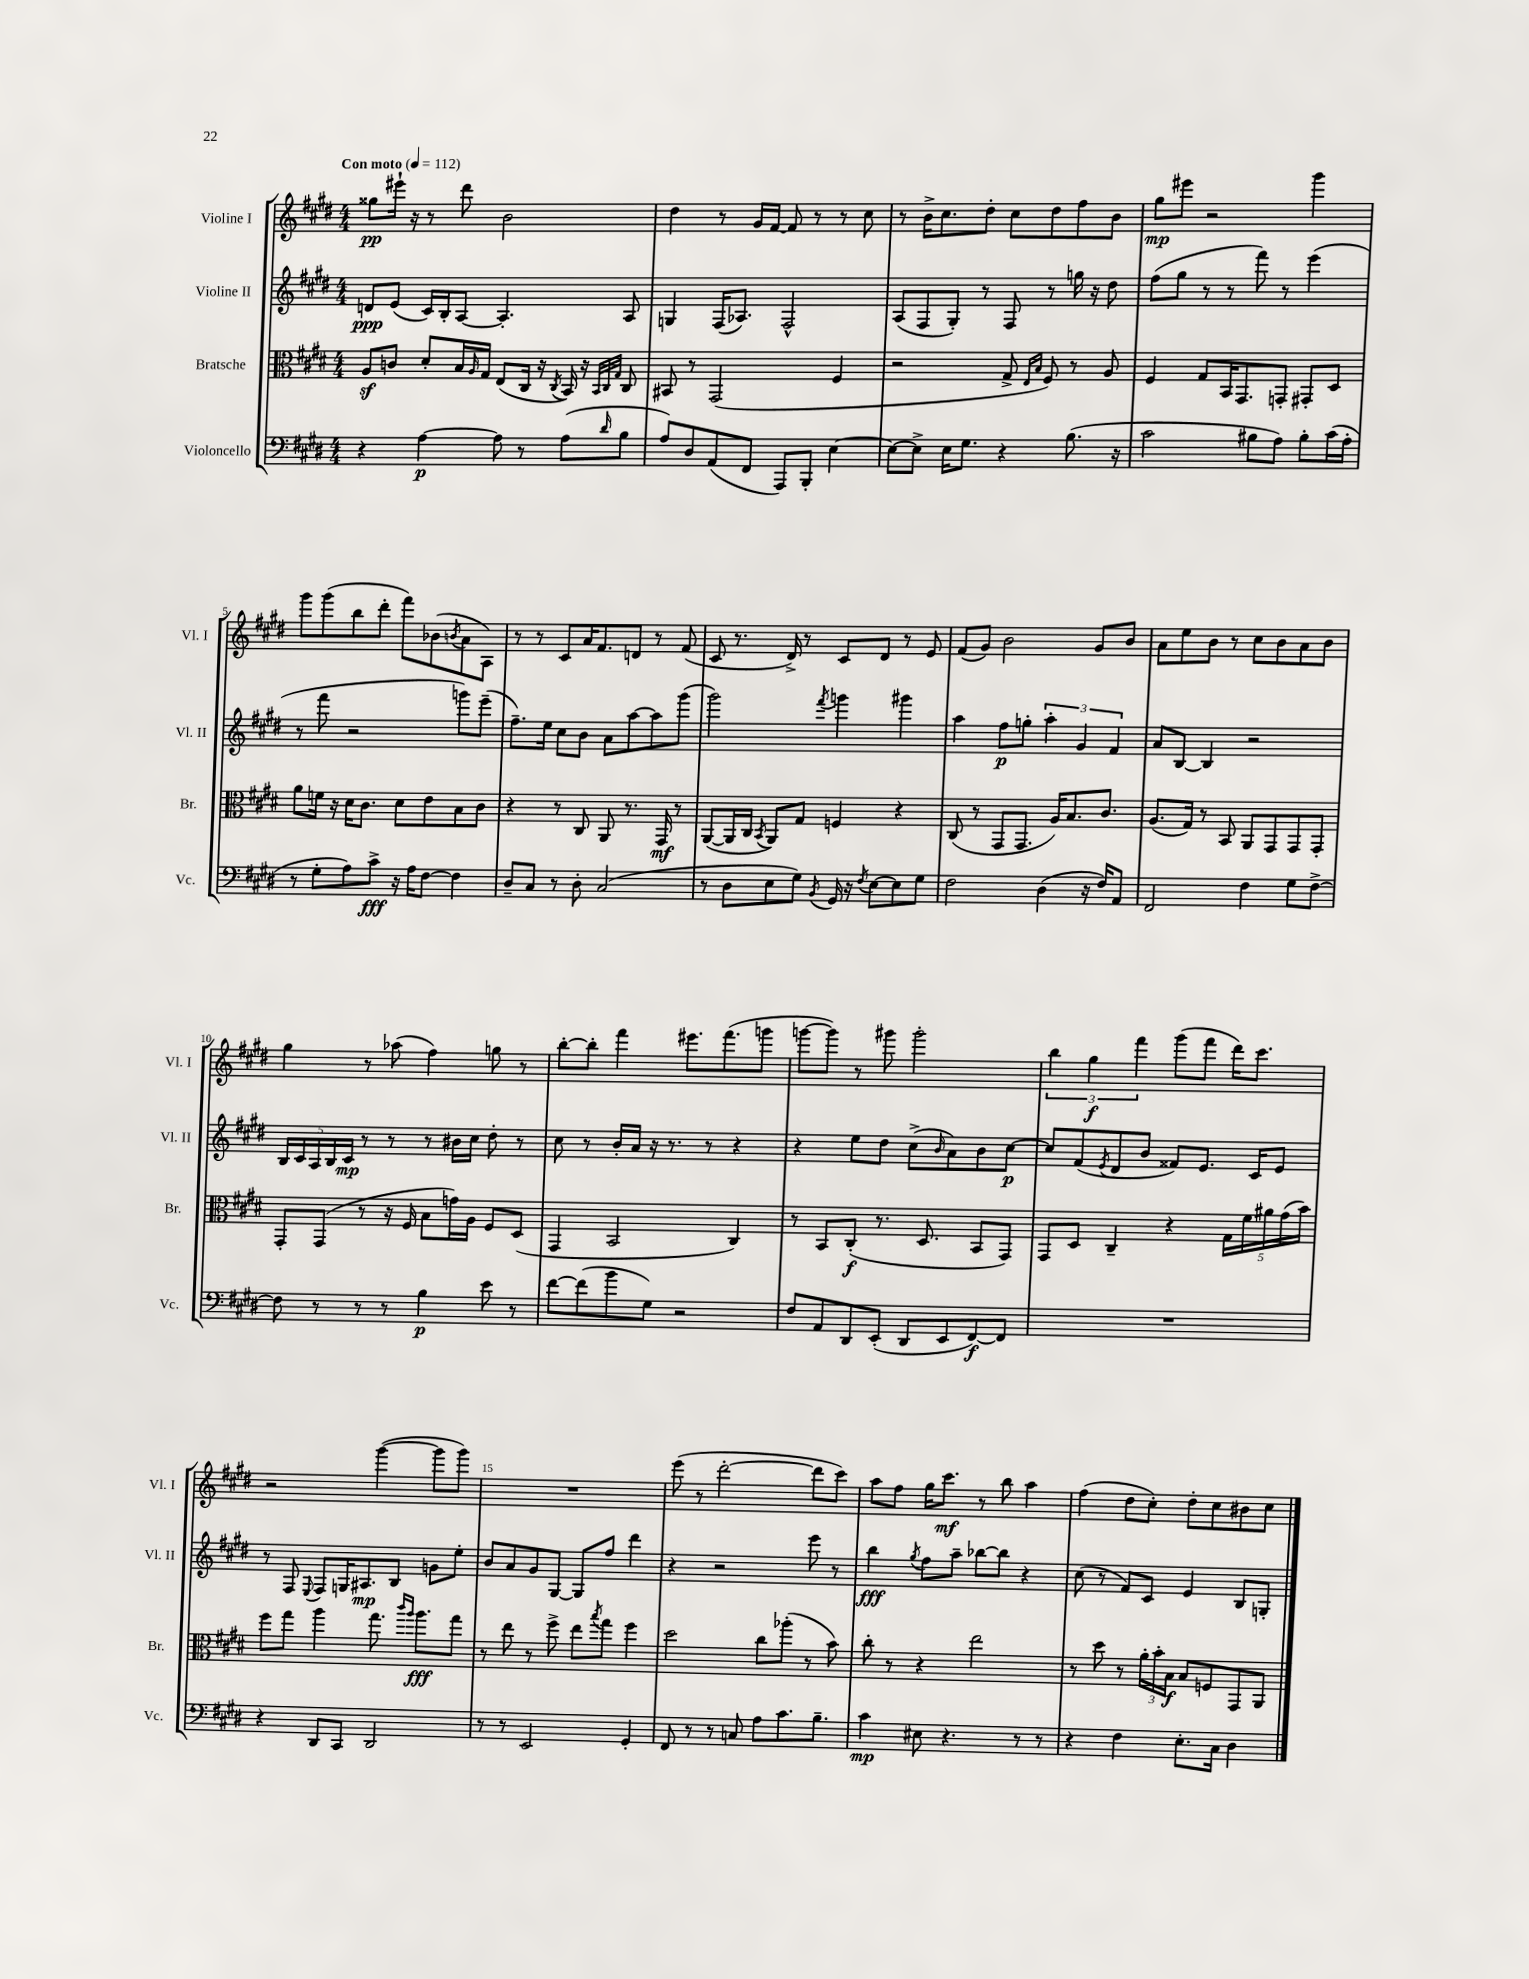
<<
\new StaffGroup <<
\new Staff = "s0" \with { instrumentName = "Violine I" shortInstrumentName = "Vl. I" } {
    \clef treble \key e \major \numericTimeSignature \time 4/4 \tempo "Con moto" 4 = 112
    gisis''8\pp eis'''16-! r16 r8 dis'''8 b'2 |
    dis''4 r8 gis'16 fis'16~ fis'8 r8 r8 cis''8 |
    r8 b'16-> cis''8. dis''8-. cis''8 dis''8 fis''8 b'8 |
    gis''8\mp eis'''8 r2 gis'''4 |
    gis'''8 gis'''8( b''8 dis'''8-. fis'''8) bes'8( \acciaccatura { b'8 } a'8 a8) |
    r8 r8 cis'8 a'16 fis'8. d'8 r8 fis'8( |
    cis'8 r8. dis'16->) r8 cis'8 dis'8 r8 e'8 |
    fis'8( gis'8) b'2 gis'8 b'8 |
    a'8 e''8 b'8 r8 cis''8 b'8 a'8 b'8 |
    gis''4 r8 aes''8( fis''4) g''8 r8 |
    b''8~-. b''8-. fis'''4 eis'''8. fis'''8.( g'''8 |
    g'''8~ g'''8) r8 gis'''8 gis'''2-. |
    \tuplet 3/2 { b''4 gis''4\f fis'''4 } gis'''8( fis'''8 dis'''16) cis'''8. |
    r2 gis'''4~( gis'''8 gis'''8) |
    R1 |
    e'''8( r8 dis'''2~-. dis'''8 cis'''8) |
    a''8 fis''8 gis''16 cis'''8.\mf r8 b''8 a''4 |
    fis''4( dis''8 cis''8-.) dis''8-. cis''8 bis'8 cis''8 \bar "|." |
}
\new Staff = "s1" \with { instrumentName = "Violine II" shortInstrumentName = "Vl. II" } {
    \clef treble \key e \major \numericTimeSignature \time 4/4
    d'8\ppp e'8( cis'16) b16-. a8~ a4.-. a8 |
    g4 fis16( aes8.) fis2-^ |
    a8( fis8 gis8-.) r8 fis8 r8 g''16 r16 dis''8 |
    fis''8( gis''8 r8 r8 fis'''8) r8 e'''4( |
    r8 fis'''8 r2 g'''8) e'''8--( |
    fis''8.--) e''16 cis''8 b'8 a'8 a''8~ a''8 gis'''8( |
    gis'''2) \acciaccatura { fis'''8 } g'''4 gis'''4 |
    a''4 fis''8\p g''8-. \tuplet 3/2 { a''4-. gis'4 fis'4 } |
    a'8 b8~ b4 r2 |
    \tuplet 5/4 { b16 cis'16 a16 b16 cis'16\mp } r8 r8 r8 bis'16 cis''16 dis''8-. r8 |
    cis''8 r8 b'16-. a'16 r16 r8. r8 r4 |
    r4 e''8 dis''8 cis''8->( \grace { b'16 } a'8) b'8 cis''8~\p |
    cis''8 fis'8( \acciaccatura { e'8 } dis'8 b'8 fisis'8) e'8. cis'16 e'8 |
    r8 fis8 \appoggiatura { e8 } fis8 g16 ais8.\mp b8 g'8 e''8-. |
    b'8 a'8 gis'8 gis8~ gis8 fis''8 dis'''4 |
    r4 r2 e'''8 r8 |
    b''4\fff \acciaccatura { gis''8 } fis''8 a''8-- bes''8~ bes''8 r4 |
    cis''8( r8 fis'8) cis'8 e'4 b8 g8-. \bar "|." |
}
\new Staff = "s2" \with { instrumentName = "Bratsche" shortInstrumentName = "Br." } {
    \clef alto \key e \major \numericTimeSignature \time 4/4
    a8\sf c'8 dis'8-. b16 \grace { a16 } gis16 e8( cis16 r16 \acciaccatura { cis8 } b,16) r16 \grace { b,32 cis32 gis32 } cis8 |
    bis,8 r8 gis,2( fis4 |
    r2 gis8-> \grace { e16 b16 } fis8) r8 a8 |
    fis4 gis8 b,16 gis,8. g,8-. gis,8-. dis8 |
    a'8 f'16 r16 dis'16 cis'8. dis'8 e'8 b8 cis'8 |
    r4 r8 cis8 a,8 r8. gis,16\mf r8 |
    a,8~( a,16 cis16 \acciaccatura { b,8 } a,8) gis8 f4 r4 |
    cis8( r8 gis,8 gis,8. a16) b8. cis'8. |
    a8.( gis16) r8 b,8 a,8 gis,8 gis,8 gis,8-. |
    gis,8-. gis,8( r8 r16 fis16 b8 g'16) a16 fis8 dis8( |
    gis,4 b,2 cis4) |
    r8 b,8 cis8-.\f( r8. dis8. b,8 gis,8) |
    gis,8 dis8 cis4-- r4 \tuplet 5/4 { gis16 fis'16 ais'16 gis'16( b'16) } |
    fis''8 gis''8 a''4 gis''8. \grace { cis'''16 a''16 } a''8.\fff gis''8 |
    r8 e''8 r8 fis''8-> e''8 \acciaccatura { b''8 } gis''8 fis''4 |
    dis''2 cis''8 aes''8-.( r8 b'8) |
    cis''8-. r8 r4 e''2 |
    r8 dis''8 r8 \tuplet 3/2 { a'16-. b'16-. b16\f } b8 f8 gis,8 a,8 \bar "|." |
}
\new Staff = "s3" \with { instrumentName = "Violoncello" shortInstrumentName = "Vc." } {
    \clef bass \key e \major \numericTimeSignature \time 4/4
    r4 a4~\p a8 r8 a8( \grace { dis'16 } b8 |
    a8) dis8 a,8( fis,8 a,,8) b,,8-. e4~ |
    e8~ e8-> e16 gis8. r4 b8.( r16 |
    cis'2 bis8 a8) bis8-. cis'16( a16-. |
    r8 gis8-. a8) cis'8->\fff r16 a16 fis8~ fis4 |
    dis8-- cis8 r8 dis8-. cis2( |
    r8 dis8 e8 gis8) \acciaccatura { b,8 } gis,16 r16 \acciaccatura { fis8 } e8~ e8 gis8 |
    fis2 dis4( r16 fis16) a,8 |
    fis,2 fis4 gis8 fis8~-> |
    fis8 r8 r8 r8 b4\p e'8 r8 |
    fis'8~ fis'8( b'8 gis8) r2 |
    fis8 a,8 dis,8 e,8-.( dis,8 e,8 fis,8~\f) fis,8 |
    R1 |
    r4 dis,8 cis,8 dis,2 |
    r8 r8 e,2 gis,4-. |
    fis,8 r8 r8 c8 a8 cis'8. b8.-- |
    cis'4\mp eis8 r4. r8 r8 |
    r4 fis4 e8.-. cis16 dis4 \bar "|." |
}
>>
>>
\layout { \context { \Score \override BarNumber.break-visibility = ##(#f #t #t) barNumberVisibility = #(every-nth-bar-number-visible 5) } }
